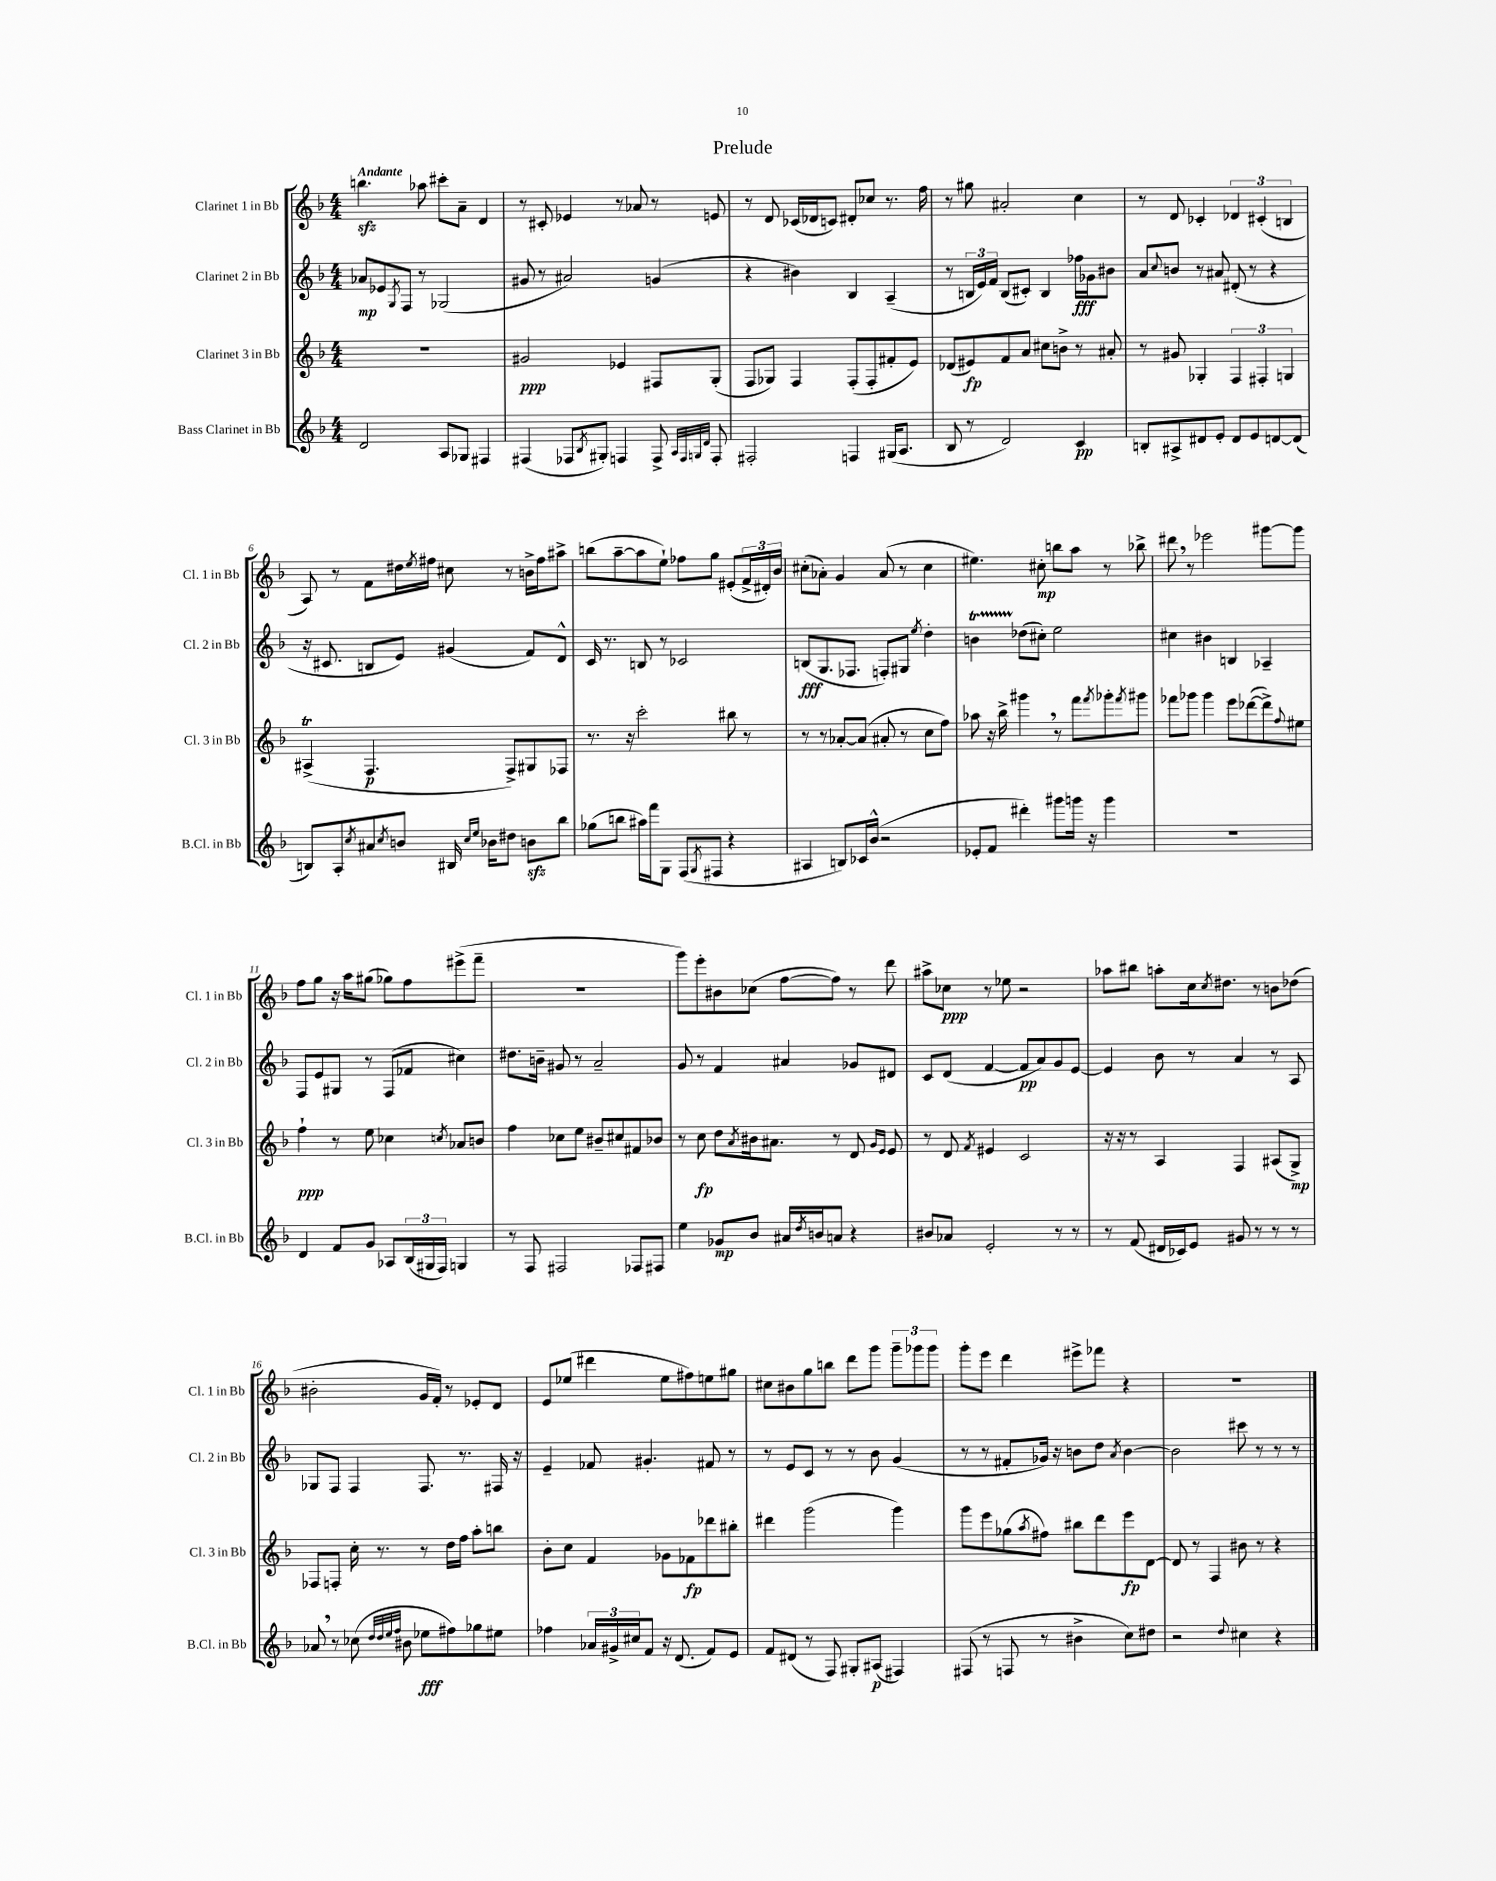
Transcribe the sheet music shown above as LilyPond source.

\header { title = "Prelude" }
<<
\new StaffGroup <<
\new Staff = "s0" \with { instrumentName = "Clarinet 1 in Bb" shortInstrumentName = "Cl. 1 in Bb" } {
    \clef treble \key f \major \numericTimeSignature \time 4/4 \tempo "Andante"
    b''4.\sfz aes''8 cis'''8-. a'8-- d'4 |
    r8 cis'8-. ees'4 r8 aes'8 r8 e'8 |
    r8 d'8 ces'16( des'16 c'8) dis'8-. ces''8 r8. f''16 |
    r8 gis''8 ais'2-. c''4 |
    r8 d'8 ces'4-. \tuplet 3/2 { des'4 cis'4-.( b4 } |
    a8) r8 f'8 dis''16 \acciaccatura { e''8 } fis''16 cis''8 r8 b'16-> fis''16 ais''8-> |
    b''8( a''8~-- a''8 e''8-!) fes''8 g''8 eis'8-.( \tuplet 3/2 { f'16-> dis'16-.) bes'16 } |
    cis''8-.( aes'8-.) g'4 aes'8( r8 cis''4 |
    eis''4.) cis''8-.\mp b''8 a''8 r8 bes''8-> |
    dis'''8 \breathe r8 ees'''2 gis'''8~ gis'''8 |
    f''8 g''8 r16 a''16 gis''8( ges''8) f''8 eis'''8->( f'''8-- |
    R1 |
    g'''8) e'''8-. bis'8 ces''8( f''8~ f''8) r8 d'''8 |
    ais''8-> ces''8\ppp r8 ees''8 r2 |
    aes''8 bis''8 a''8-. c''16 \acciaccatura { c''8 } dis''8. r8 b'8 des''8( |
    bis'2-. g'16 f'16-.) r8 ees'8-. d'8 |
    e'8 ees''8( dis'''4 ees''8 fis''8) e''8 gis''8 |
    cis''8 bis'8 g''8 b''8 d'''8 g'''8 \tuplet 3/2 { g'''8-- ges'''8 ges'''8 } |
    g'''8-. e'''8 d'''4 eis'''8-> fes'''8 r4 |
    R1 \bar "|." |
}
\new Staff = "s1" \with { instrumentName = "Clarinet 2 in Bb" shortInstrumentName = "Cl. 2 in Bb" } {
    \clef treble \key f \major \numericTimeSignature \time 4/4
    aes'8\mp ees'8 \acciaccatura { g8 } f8 r8 ges2( |
    gis'8 r8 ais'2) g'4( |
    r4 bis'4) bes4 a4--( |
    r8 \tuplet 3/2 { b16 e'16) f'16 } b8( cis'8-.) b4 fes''16\fff ges'16 bis'8 |
    a'8 \appoggiatura { c''8 } b'8 r8 ais'8 dis'8-.( r8 r4 |
    r16 cis'8. b8 e'8) gis'4( f'8) d'8-^ |
    c'16 r8. b8 r8 ces'2 |
    b8\fff( g8. fes8. f8-.) gis8 \acciaccatura { e''8 } d''4-. |
    b'4\startTrillSpan des''8\stopTrillSpan( cis''8-.) e''2 |
    cis''4 bis'4 b4 aes4-- |
    f8 e'8 gis8 r8 f8( fes'8 cis''4) |
    dis''8. b'16-- gis'8 r8 a'2-- |
    g'8 r8 f'4 ais'4 ges'8 dis'8 |
    c'8 d'8( f'4~ f'8\pp a'8) g'8 e'8~ |
    e'4 bes'8 r8 a'4 r8 a8 |
    ges8 f8 f4 f8. r8. fis16 r16 |
    e'4-- fes'8 gis'4.-. fis'8 r8 |
    r8 e'8 c'8 r8 r8 bes'8 g'4( |
    r8 r8 fis'8-. ges'16) r16 b'8 d''8 \acciaccatura { a'8 } b'4~ |
    b'2 cis'''8 r8 r8 r8 \bar "|." |
}
\new Staff = "s2" \with { instrumentName = "Clarinet 3 in Bb" shortInstrumentName = "Cl. 3 in Bb" } {
    \clef treble \key f \major \numericTimeSignature \time 4/4
    R1 |
    gis'2\ppp ees'4 fis8 g8-.( |
    f8 ges8) f4 f8-.( f8-. fis'8-. e'8) |
    des'8( eis'8\fp) f'8 a'8 cis''8 b'8-> r8 ais'8-. |
    r8 gis'8 ges4-. \tuplet 3/2 { f4 fis4-. g4 } |
    ais4->\trill( f4.\p f8->) gis8 fes8 |
    r8. r16 c'''2-. bis''8 r8 |
    r8 r8 aes'8~-. aes'8( ais'8-. r8 c''8 f''8) |
    aes''8 r16 bes''16-> gis'''4 \breathe r8 f'''8 \acciaccatura { f'''8 } ges'''8-. \acciaccatura { f'''8 } gis'''8 |
    fes'''8 ges'''8 ges'''4 e'''8 des'''8~( des'''8->) \appoggiatura { f''8 } eis''8 |
    f''4-!\ppp r8 e''8 ces''4 \acciaccatura { c''8 } aes'8 b'8 |
    f''4 ces''8 e''8 bis'8-- cis''8 fis'8 bes'8 |
    r8 c''8\fp d''8 \acciaccatura { a'8 } bis'16 ais'8. r8 d'8 \grace { g'16 e'16 } e'8 |
    r8 d'8 \acciaccatura { f'8 } eis'4 c'2 |
    r16 r16 r8 a4 f4 ais8( g8->\mp) |
    fes8 f8-. c''16-. r8. r8 d''16 f''16 a''8-. b''8 |
    bes'8-. c''8 f'4 ges'8 fes'8\fp des'''8 bis''8-. |
    dis'''4 g'''2( g'''4) |
    g'''8 e'''8 ges''8( \acciaccatura { a''8 } fis''8) bis''8 d'''8 e'''8\fp d'8~ |
    d'8 r8 f4 bis'8 r8 r4 \bar "|." |
}
\new Staff = "s3" \with { instrumentName = "Bass Clarinet in Bb" shortInstrumentName = "B.Cl. in Bb" } {
    \clef treble \key f \major \numericTimeSignature \time 4/4
    d'2 a8 ges8 fis4 |
    fis4( fes8 \acciaccatura { bes8 } gis8-.) f4 f8-> \grace { a32 f32 g32 d'32 } f8-. |
    fis2-. f4 gis16( a8. |
    bes8 r8 d'2) c'4\pp |
    b8-. ais8-> dis'8 e'8-. dis'8 e'8 d'8~ d'8( |
    b8) a8-. \acciaccatura { c''8 } ais'8 \acciaccatura { c''8 } b'8 bis16 \grace { c''16 e''16 } bes'16 dis''8 b'8\sfz bes''8 |
    ges''8( b''8 ais''16) f'''16 g8 f8( \acciaccatura { g8 } fis8 r4 |
    ais4 b8) ces'16 bes'16-^( r2 |
    ees'8-. f'8 dis'''4-.) gis'''8 g'''16 r16 g'''4 |
    R1 |
    d'4 f'8 g'8 aes8 \tuplet 3/2 { bes16( gis16 f16) } g4 |
    r8 f8 fis2 fes8 fis8 |
    e''4 ges'8\mp bes'8 ais'16 \acciaccatura { d''8 } b'16 a'8 r4 |
    bis'8 aes'8 e'2-. r8 r8 |
    r8 f'8( dis'16 ces'16) e'8 gis'8 r8 r8 r8 |
    aes'8 \breathe r8 ces''8( \grace { d''32 d''32 e''32 f''32 } bis'8 ees''8\fff fis''8) ges''8 eis''8 |
    fes''4 \tuplet 3/2 { aes'16 gis'16-> cis''16 } f'8 r16 d'8.( f'8) e'8 |
    f'8 dis'8( r8 f8) gis8-. ais8\p( fis4) |
    fis8( r8 f8 r8 bis'4-> c''8) dis''8 |
    r2 \appoggiatura { d''8 } cis''4 r4 \bar "|." |
}
>>
>>
